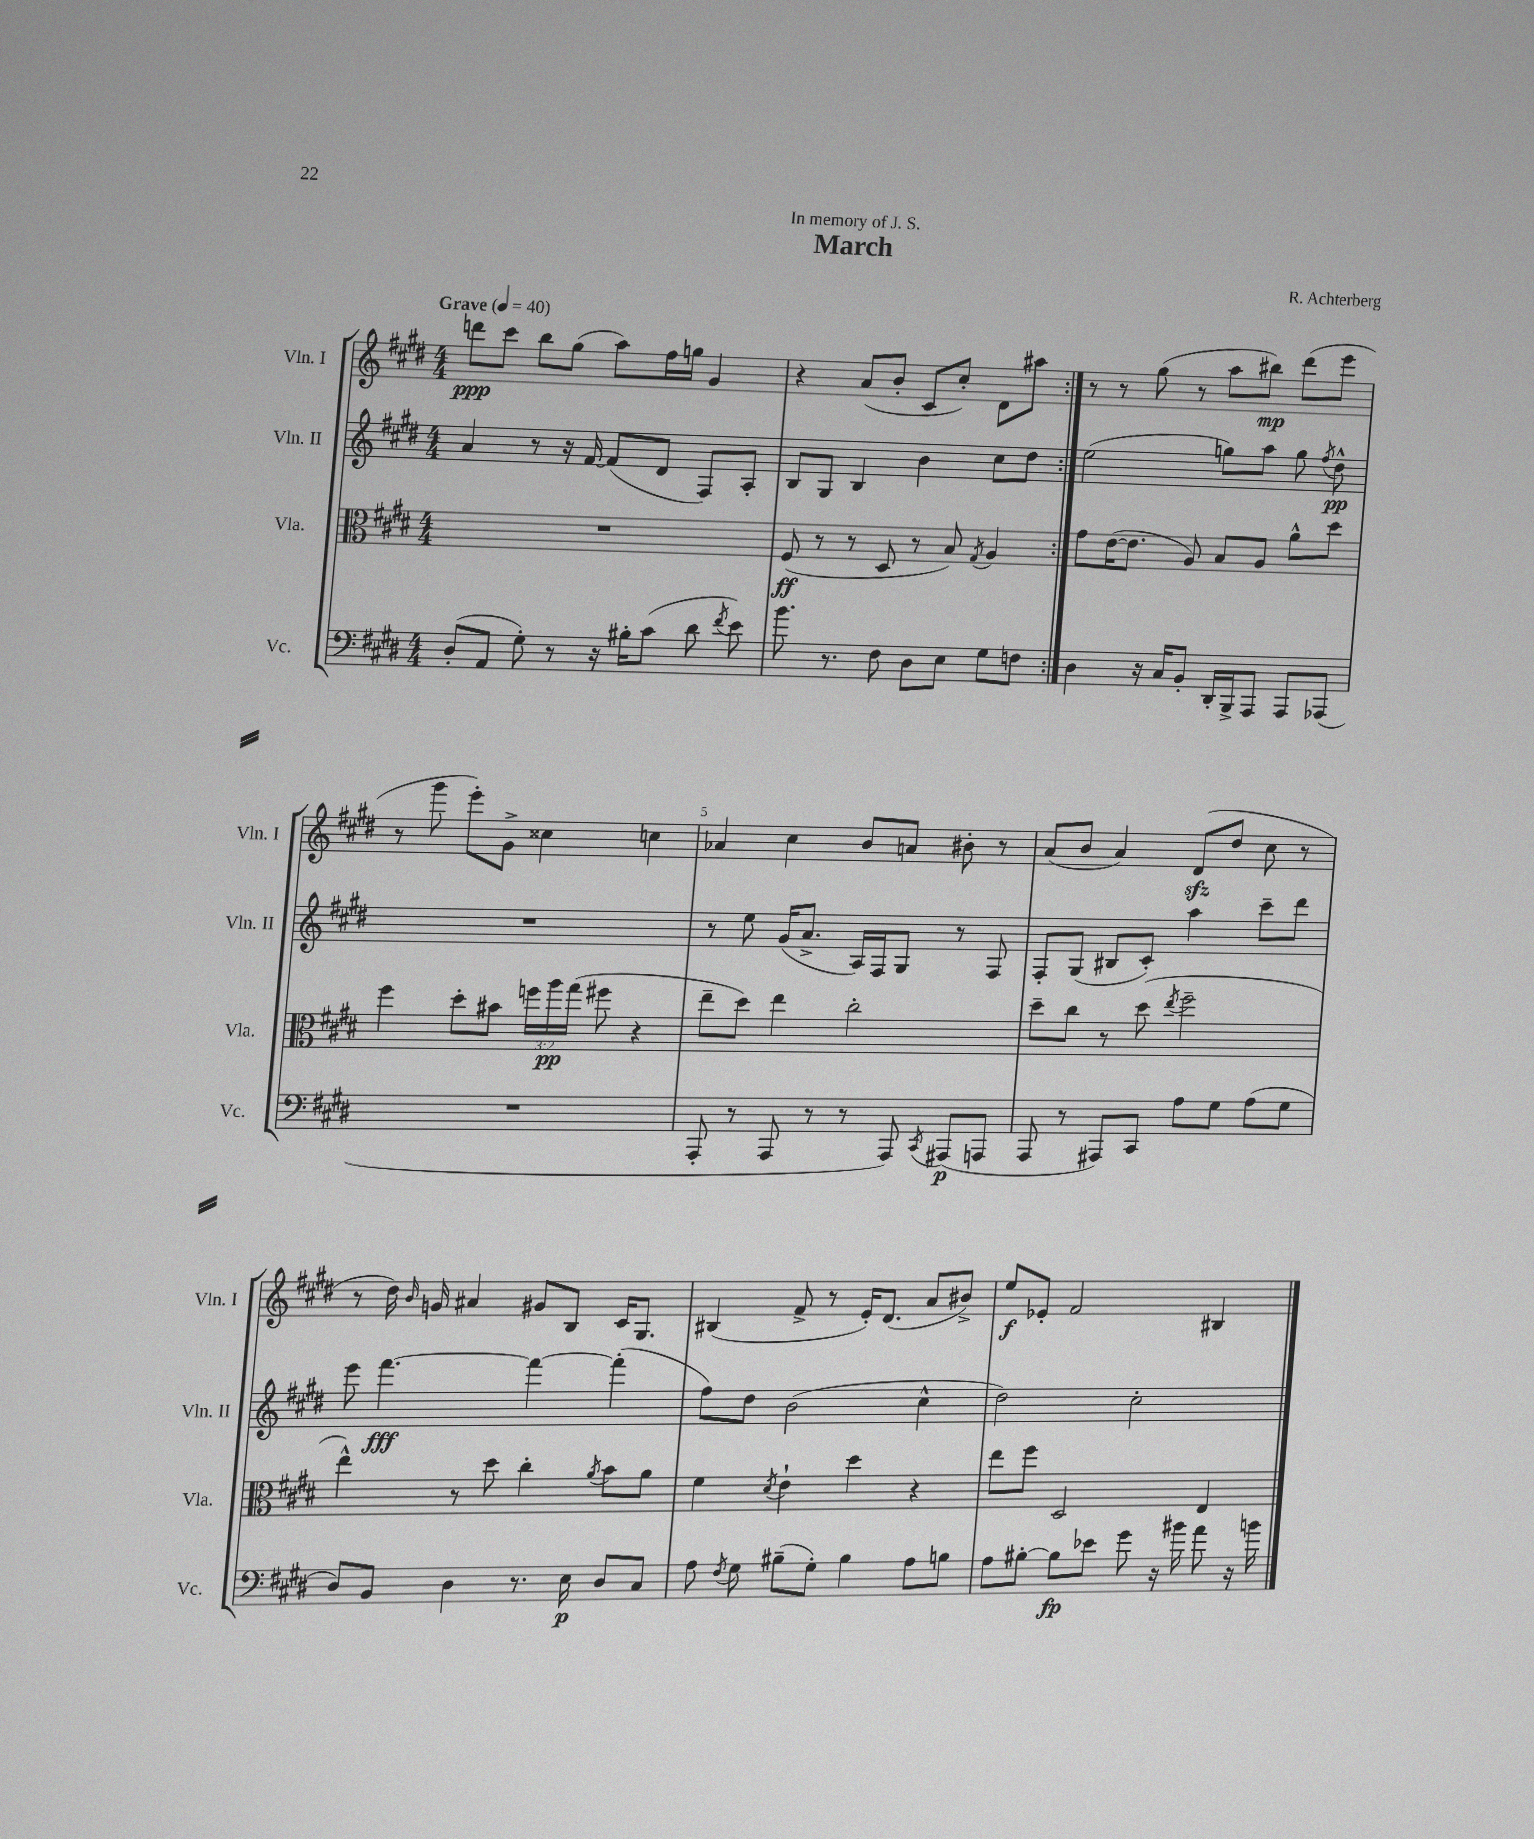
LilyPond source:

\header { title = "March" composer = "R. Achterberg" dedication = "In memory of J. S." }
<<
\new StaffGroup <<
\new Staff = "s0" \with { instrumentName = "Vln. I" shortInstrumentName = "Vln. I" } {
    \clef treble \key e \major \numericTimeSignature \time 4/4 \tempo "Grave" 4 = 40
    \autoBeamOff \repeat volta 2 { d'''8[\ppp cis'''8] b''8[ gis''8]( a''8[) fis''16 g''16] gis'4 |
    r4 a'8[( b'8]-. cis'8[ cis''8]-.) dis'8[ ais''8] | }
    r8 r8 gis''8( r8 a''8[ bis''8]\mp) dis'''8[( e'''8] |
    r8 gis'''8 e'''8[-.) gis'8]-> cisis''4 c''4 |
    aes'4 cis''4 b'8[ a'8] bis'8-. r8 |
    a'8[( b'8] a'4) dis'8[\sfz( dis''8] cis''8 r8 |
    r8 dis''16) \grace { b'16 } g'16 ais'4 gis'8[ b8] cis'16[ gis8.] |
    bis4( fis'8-> r8 e'16[-.) dis'8.]( a'8[ bis'8]->) |
    e''8[\f ees'8]-. fis'2 bis4 \bar "|." |
}
\new Staff = "s1" \with { instrumentName = "Vln. II" shortInstrumentName = "Vln. II" } {
    \clef treble \key e \major \numericTimeSignature \time 4/4
    \autoBeamOff \repeat volta 2 { a'4 r8 r16 fis'16~ fis'8[( dis'8] fis8[) a8]-. |
    b8[ gis8] b4 b'4 cis''8[ dis''8] | }
    e''2( g''8[) a''8] g''8 \acciaccatura { fis''8 } dis''8-^\pp |
    R1 |
    r8 e''8 gis'16[( a'8.]-> a16[) fis16 gis8] r8 fis8 |
    fis8[-. gis8]( bis8[ cis'8]-.) a''4 cis'''8[-- dis'''8] |
    e'''8 fis'''4.~\fff fis'''4~ fis'''4-.( |
    fis''8[) dis''8] b'2( cis''4-^ |
    dis''2) cis''2-. \bar "|." |
}
\new Staff = "s2" \with { instrumentName = "Vla." shortInstrumentName = "Vla." } {
    \clef alto \key e \major \numericTimeSignature \time 4/4 \override Staff.TupletNumber.text = #tuplet-number::calc-fraction-text
    \autoBeamOff \repeat volta 2 { R1 |
    fis8\ff( r8 r8 dis8 r8 b8) \acciaccatura { gis8 } a4 | }
    gis'8[ e'16~( e'8.] a8) b8[ a8] a'8[-^ dis''8] |
    fis''4 dis''8[-. bis'8] \tuplet 3/2 { f''16[ a''16\pp gis''16]( } fis''8 r4 |
    e''8[-- dis''8]) e''4 cis''2-. |
    dis''8[-- cis''8] r8 dis''8( \acciaccatura { e''8 } fis''2-- |
    e''4-^) r8 dis''8 cis''4-. \acciaccatura { a'8 } b'8[ a'8] |
    fis'4 \acciaccatura { dis'8 } e'4-! dis''4 r4 |
    e''8[ fis''8] dis2 e4 \bar "|." |
}
\new Staff = "s3" \with { instrumentName = "Vc." shortInstrumentName = "Vc." } {
    \clef bass \key e \major \numericTimeSignature \time 4/4
    \autoBeamOff \repeat volta 2 { dis8[-.( a,8] gis8-.) r8 r16 bis16[-. cis'8]( dis'8 \acciaccatura { fis'8 } e'8) |
    b'8. r8. fis8 dis8[ e8] gis8[ f8] | }
    dis4 r16 cis16[ b,8]-. dis,16[-. b,,16-> a,,8] a,,8[ aes,,8]( |
    R1 |
    a,,8-. r8 a,,8 r8 r8 a,,8) \acciaccatura { cis,8 } ais,,8[\p( a,,8] |
    a,,8 r8 ais,,8[) cis,8] a8[ gis8] a8[( gis8] |
    dis8[) b,8] dis4 r8. e16\p dis8[ cis8] |
    a8 \acciaccatura { fis8 } gis8 bis8[--( gis8]-.) bis4 a8[ b8] |
    a8[ bis8]~-. bis8[\fp ees'8] gis'8 r16 bis'16 a'8 r16 b'16 \bar "|." |
}
>>
>>
\layout { \context { \Score \override BarNumber.break-visibility = ##(#f #t #t) barNumberVisibility = #(every-nth-bar-number-visible 5) } }
